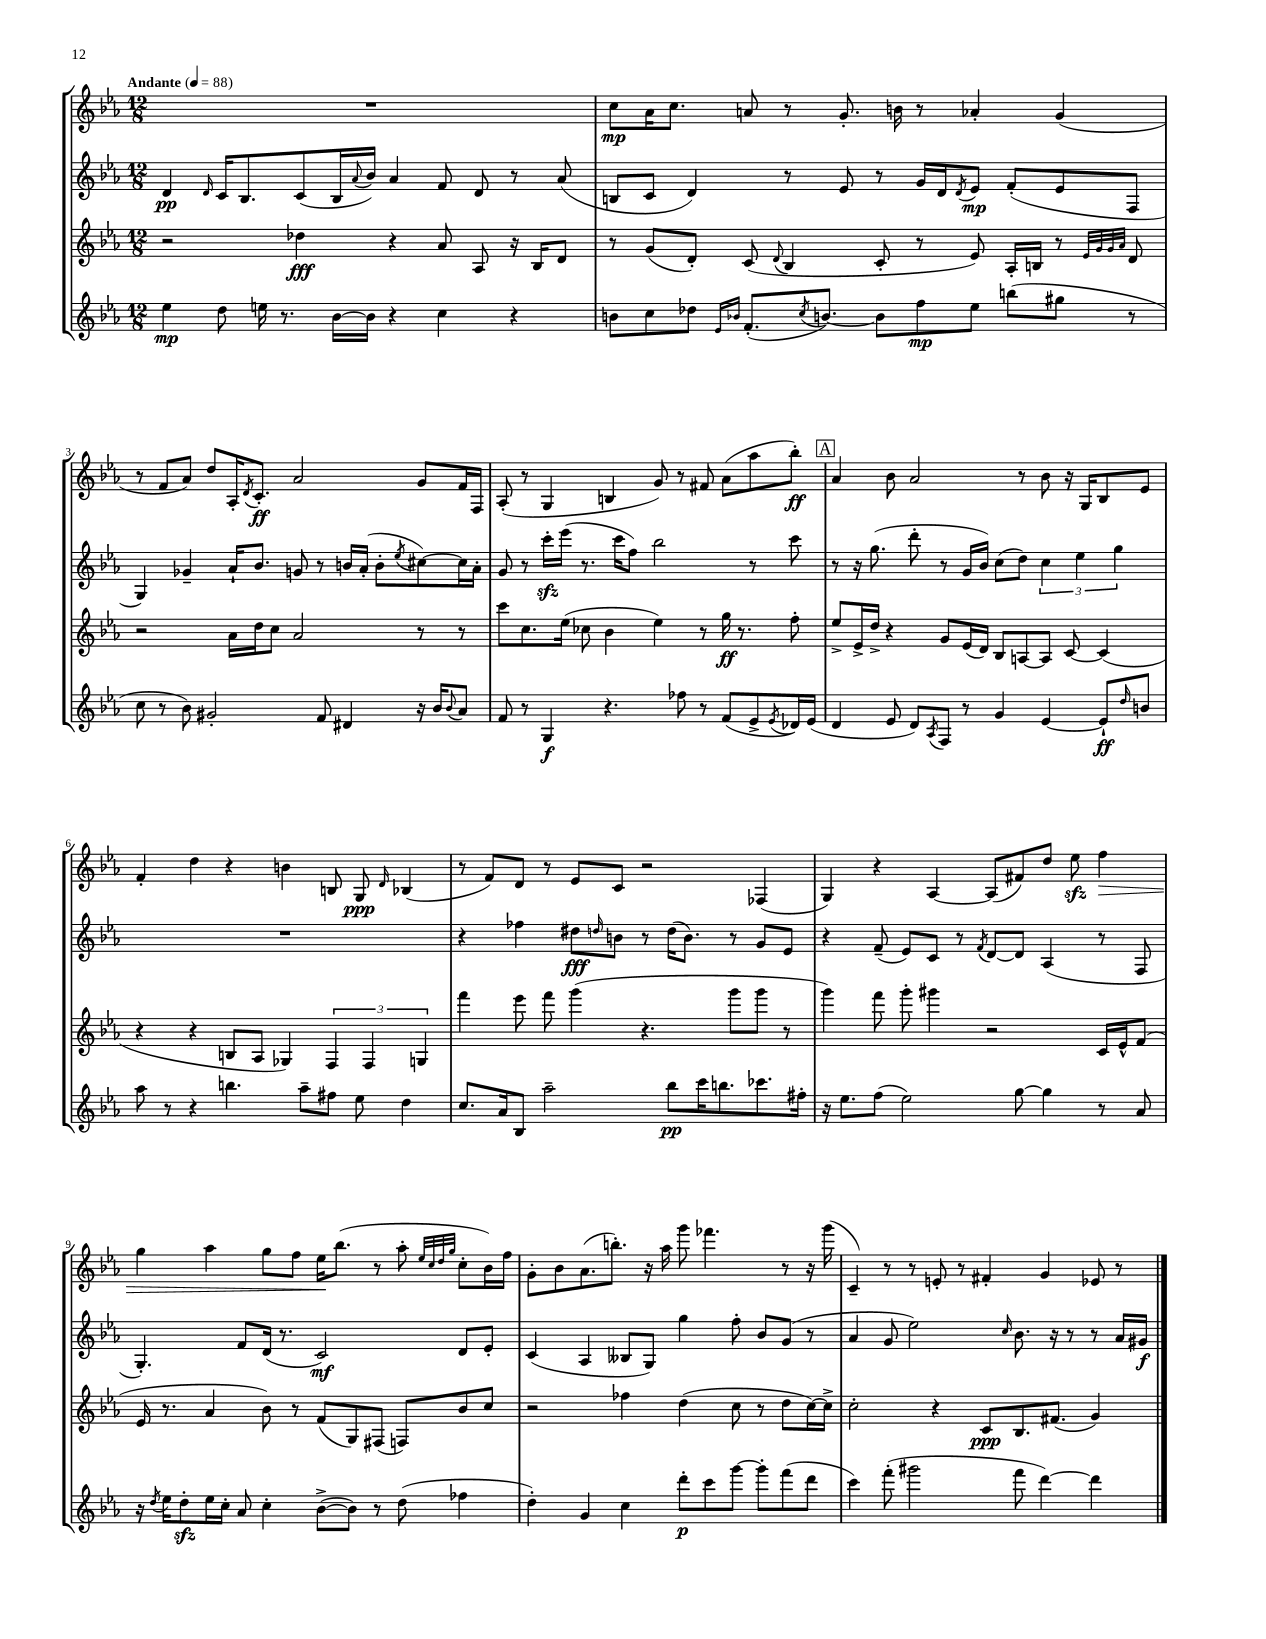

**kern	**kern	**kern	**kern
*staff4	*staff3	*staff2	*staff1
*clefG2	*clefG2	*clefG2	*clefG2
*k[b-e-a-]	*k[b-e-a-]	*k[b-e-a-]	*k[b-e-a-]
*M12/8	*M12/8	*M12/8	*M12/8
*MM88	*MM88	*MM88	*MM88
4ee-\	2r	4d/	1.r
.	.	16qqd/	.
8dd\	.	16c/LK	.
.	.	8.B-/	.
16ee\	.	.	.
8.r	.	.	.
.	4dd-\	(8c/	.
[16b-\LL	.	16B-/L	.
.	.	8qqa-/	.
16b-\]JJ	.	16b-/JJ)	.
4r	4r	4a-/	.
4cc\	8a-/	8f/	.
.	8A-/	8d/	.
4r	16r	8r	.
.	16B-/LK	.	.
.	8d/J	(8a-/	.
=	=	=	=
8b\L	8r	8B/L	8cc\L
8cc\	(8g/L	8c/J	16a-\K
.	.	.	8.cc\J
8dd-\J	8d'/J)	4d/)	.
16qqe-/LL	.	.	.
16qqb-/JJ	.	.	.
(8.f'/L	(8c/	.	8a/
.	8qqd/	.	.
.	4B-/	8r	8r
8qcc/	.	.	.
[8.b/J)	.	.	.
.	.	8e-/	8.g'/
8b\]L	8c'/	8r	.
.	.	.	16b\
8ff\	8r	16g/LL	8r
.	.	16d/J	.
.	.	8qd/	.
8ee-\J	8e-/)	8e-/J	4a-'/
(8bb\L	16A-'/LL	(8f'/L	.
.	16B/JJ	.	.
8gg#\J	8r	8e-/	(4g/
.	32qqe-/LLL	.	.
.	32qqg/	.	.
.	32qqg/	.	.
.	32qqa-/JJJ	.	.
8r	8d/	8F/J	.
=	=	=	=
8cc\	2r	4G/)	8r
8r	.	.	8f/L
8b-\)	.	4g-~/	8a-/J)
2g#'/	.	.	8dd/L
.	16a-\LL	16a-`/LK	16A-'/K
.	.	.	8qd/
.	16dd\J	8.b-/J	8.c'/J
.	8cc\J	.	.
.	2a-/	8g/	2a-/
8f/	.	8r	.
4d#/	.	16b/LL	.
.	.	(16a-'/JJ	.
.	.	8b'\L	.
.	.	8qee-/	.
16r	8r	[8cc#\)	8g/L
16b-/LK	.	.	.
8qqb-/	.	.	.
8a-/J	8r	16cc#\]L	16f/L
.	.	16a-'\JJ	16F/JJ
=	=	=	=
8f/	8ccc\L	8g/	(8A-'/
8r	8.cc\	8r	8r
4G/	.	16ccc'\LL	4G/
.	(16ee-\Jk	(16eee-\JJ	.
.	8cc-\	8.r	.
4.r	4b-\	.	4B/
.	.	16ccc\LK	.
.	.	8ff\J)	.
.	4ee-\)	2bb-\	8g/)
8ff-\	.	.	8r
8r	8r	.	8f#/
(8f/L	16gg\	.	(8a-\L
.	8.r	.	.
8e-^/	.	8r	8aa-\
8qe-/	.	.	.
16d-/L)	8ff'\	8ccc\	8bb-'\J)
(16e-/JJ	.	.	.
=	=	=	=
4d/	8ee-^/L	8r	4a-/
.	16e-^/L	16r	.
.	16dd^/JJ	(8.gg\	.
8e-/	4r	.	8b-\
8d/L)	.	8ddd'\	2a-/
8qA-/	.	.	.
8F/J	8g/L	8r	.
8r	(16e-/L	16g/LL	.
.	16d/JJ)	16b-/JJ)	.
4g/	8B-/L	(8cc\L	.
.	[8A/	8dd\J)	8r
[4e-/	8A/]J	6cc\	8b-\
.	[8c/	.	16r
.	.	6ee-\	.
.	.	.	16G/LK
8e-`/]L	(4c/]	.	8B-/
.	.	6gg\	.
16qqdd/	.	.	.
8b/J	.	.	8e-/J
=	=	=	=
8aa-\	4r	1.r	4f'/
8r	.	.	.
4r	4r	.	4dd\
4.bb\	8B/L	.	4r
.	8A-/J	.	.
.	4G-/)	.	4b\
8aa-~\L	.	.	.
8ff#\J	6F/	.	8B/
8ee-\	.	.	8G/
.	6F/	.	.
.	.	.	16qqd/
4dd\	.	.	(4B-/
.	6G/	.	.
=	=	=	=
8.cc/L	4fff\	4r	8r
.	.	.	8f/L)
16a-/k	.	.	.
8B-/J	8eee-\	4ff-\	8d/J
2aa-~\	8fff\	.	8r
.	(4ggg\	8dd#\L	8e-/L
.	.	16qqdd/	.
.	.	8b\J	8c/J
.	4.r	8r	2r
8bb-\L	.	(16dd\LK	.
.	.	8.b\J)	.
16ccc\K	.	.	.
8.bb\	.	.	.
.	8ggg\L	8r	.
8.ccc-\	8ggg\J	8g/L	(4F-/
.	8r	8e-/J	.
16ff#'\Jk	.	.	.
=	=	=	=
16r	4ggg\)	4r	4G/)
8.ee-\L	.	.	.
(8ff\J	8fff\	(8f~/	4r
2ee-\)	8ggg'\	8e-/L)	.
.	4ggg#\	8c/J	[4A-/
.	.	8r	.
.	.	8qf/	.
.	2r	[8d/L	(8A-/]L
[8gg\	.	8d/]J	8f#/)
4gg\]	.	(4A-/	8dd/J
.	.	.	8ee-\
8r	16c/LL	8r	4ff\
.	16e-^^/J	.	.
8a-/	(8f/J	8F/	.
=	=	=	=
16r	16e-/	4.G'/)	4gg\
8qdd/	.	.	.
16ee-\LK	8.r	.	.
8dd'\	.	.	.
16ee-\L	4a-/	.	4aa-\
16cc'\JJ	.	.	.
8a-/	.	8f/L	.
4cc'\	8b-\)	(16d/Jk	8gg\L
.	.	8.r	.
.	8r	.	8ff\J
([8b-^\L	(8f/L	2c/)	16ee-\LK
.	.	.	(8.bb-\J
8b-\]J)	8G/)	.	.
8r	(8F#/J	.	8r
(8dd\	8F/L)	.	8aa-'\
.	.	.	32qqee-/LLL
.	.	.	32qqcc/
.	.	.	32qqdd/
.	.	.	32qqgg/JJJ
4ff-\	8b-/	8d/L	8cc'\L
.	8cc/J	8e-'/J	16b-\L)
.	.	.	16ff\JJ
=	=	=	=
4dd'\)	2r	(4c/	8g'\L
.	.	.	8b-\
4g/	.	4A-/	(8.a-\
.	.	.	8.bb'\J)
4cc\	4ff-\	8B--/L	.
.	.	8G/J)	16r
.	.	.	16aa-\
8ddd'\L	(4dd\	4gg\	8ggg\
8ccc\	.	.	4.fff-\
[8ggg\J	8cc\	8ff'\	.
8ggg'\]L	8r	8b-/L	.
(8fff\	8dd\L	(8g/J	8r
8ddd\J	[16cc\L)	8r	16r
.	16cc^\]JJ	.	(16ggg\
=	=	=	=
4ccc\)	2cc'\	4a-/	4c~/)
(8fff'\	.	8g/	8r
2ggg#\	.	2ee-\)	8r
.	4r	.	8e'/
.	.	.	8r
.	8c/L	.	4f#'/
.	.	16qqcc/	.
8fff\	8.B-/	8.b-\	.
[4ddd\)	.	.	4g/
.	(8.f#/J	16r	.
.	.	8r	.
4ddd\]	4g/)	8r	8e-/
.	.	16a-/LL	8r
.	.	16g#/JJ	.
==	==	==	==
*-	*-	*-	*-
